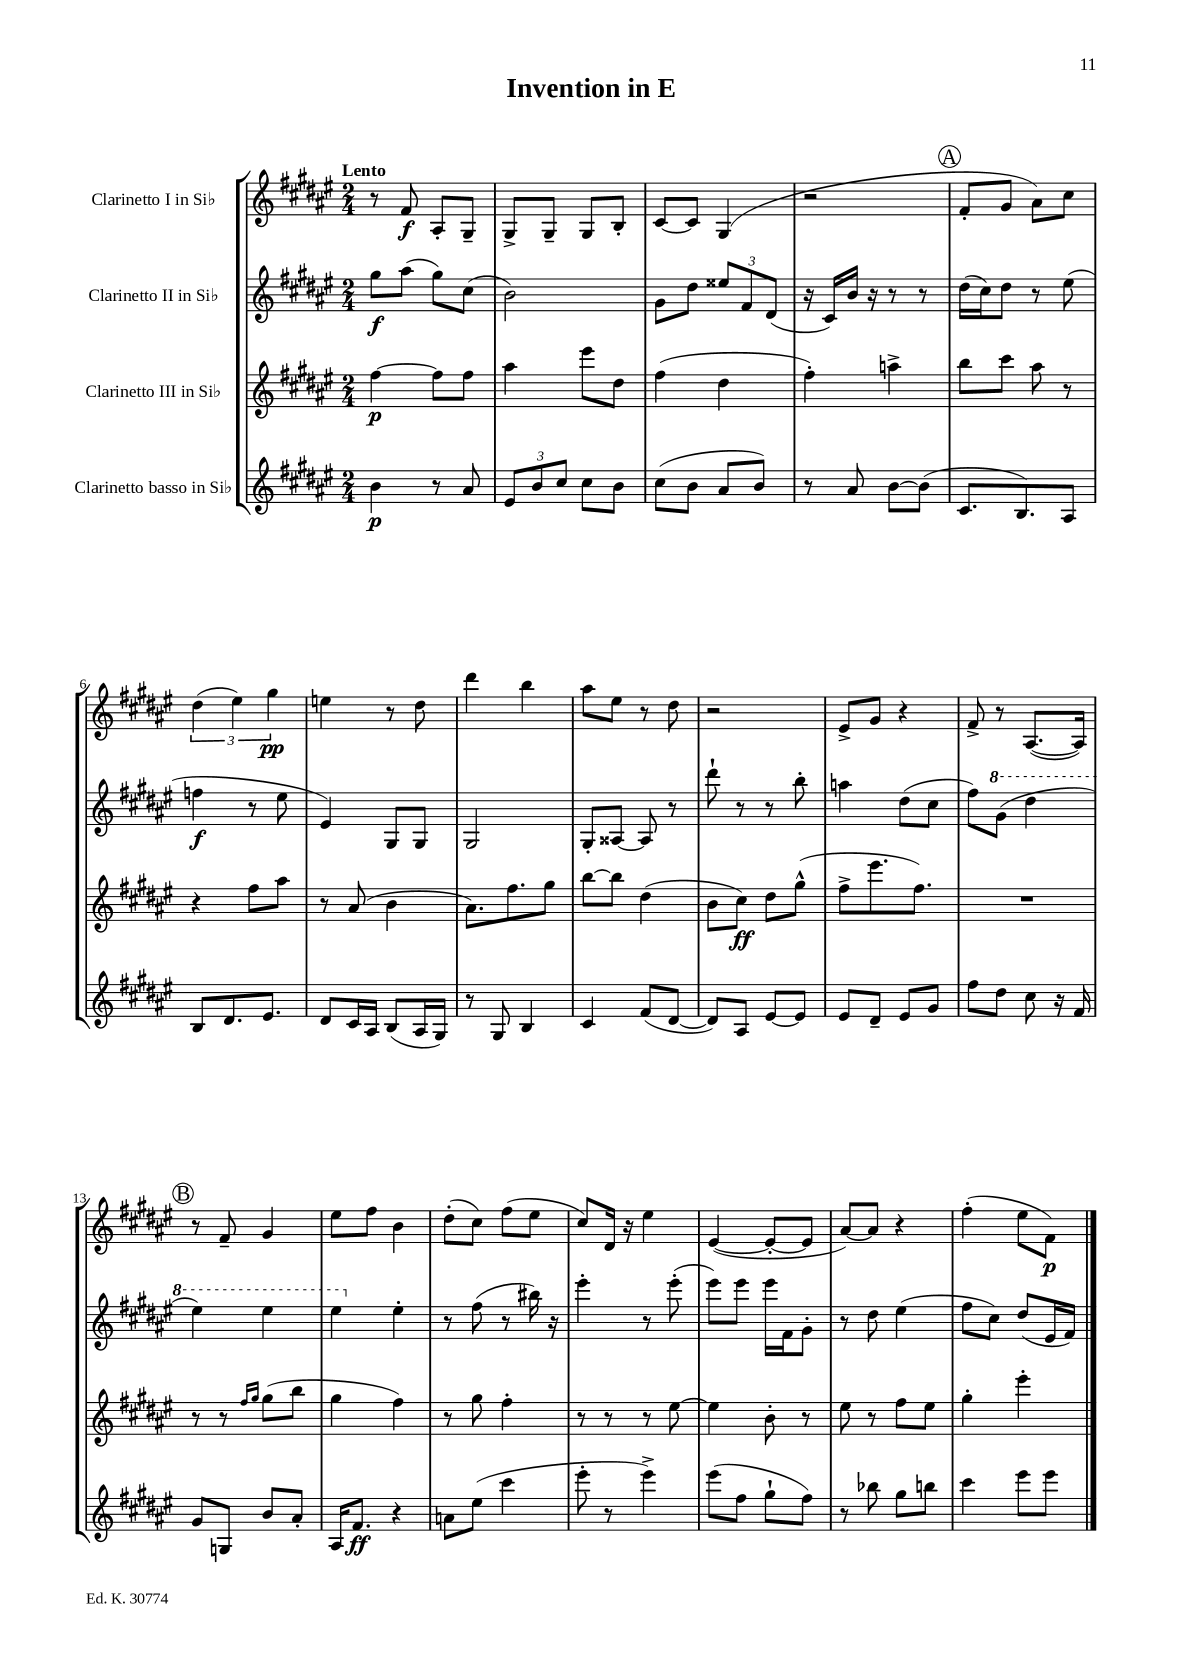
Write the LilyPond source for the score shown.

\header { title = "Invention in E" }
<<
\new StaffGroup <<
\new Staff = "s0" \with { instrumentName = "Clarinetto I in Sib" } {
    \clef treble \key fis \major \numericTimeSignature \time 2/4 \tempo "Lento"
    r8 fis'8\f ais8-. gis8-- |
    gis8-> gis8-- gis8 b8-. |
    cis'8~ cis'8 gis4( |
    r2 |
    \mark \markup { \circle "A" } fis'8-. gis'8 ais'8) cis''8 |
    \tuplet 3/2 { dis''4( eis''4) gis''4\pp } |
    e''4 r8 dis''8 |
    dis'''4 b''4 |
    ais''8 eis''8 r8 dis''8 |
    r2 |
    eis'8-> gis'8 r4 |
    fis'8-> r8 ais8.~( ais16) |
    \mark \markup { \circle "B" } r8 fis'8-- gis'4 |
    eis''8 fis''8 b'4 |
    dis''8-.( cis''8) fis''8( eis''8 |
    cis''8) dis'16 r16 eis''4 |
    eis'4~( eis'8~-. eis'8 |
    ais'8~) ais'8 r4 |
    fis''4-.( eis''8 fis'8\p) \bar "|." |
}
\new Staff = "s1" \with { instrumentName = "Clarinetto II in Sib" } {
    \clef treble \key fis \major \numericTimeSignature \time 2/4
    gis''8\f ais''8( gis''8) cis''8( |
    b'2) |
    gis'8 dis''8 \tuplet 3/2 { eisis''8 fis'8 dis'8( } |
    r16 cis'16) b'16 r16 r8 r8 |
    \mark \markup { \circle "A" } dis''16( cis''16) dis''8 r8 eis''8( |
    f''4\f r8 eis''8 |
    eis'4) gis8 gis8 |
    gis2 |
    gis8-. aisis8~ aisis8 r8 |
    dis'''8-! r8 r8 b''8-. |
    a''4 dis''8( cis''8 |
    fis''8) \ottava #1 gis''8( dis'''4 |
    \mark \markup { \circle "B" } eis'''4) eis'''4 |
    eis'''4 \ottava #0 eis''4-. |
    r8 fis''8( r8 bis''16) r16 |
    eis'''4-. r8 eis'''8-.( |
    eis'''8) eis'''8 eis'''16 fis'16 gis'8-. |
    r8 dis''8 eis''4( |
    fis''8 cis''8) dis''8( eis'16 fis'16) \bar "|." |
}
\new Staff = "s2" \with { instrumentName = "Clarinetto III in Sib" } {
    \clef treble \key fis \major \numericTimeSignature \time 2/4
    fis''4~\p fis''8 fis''8 |
    ais''4 eis'''8 dis''8 |
    fis''4( dis''4 |
    fis''4-.) a''4-> |
    \mark \markup { \circle "A" } b''8 cis'''8 ais''8 r8 |
    r4 fis''8 ais''8 |
    r8 ais'8( b'4 |
    ais'8.) fis''8. gis''8 |
    b''8~ b''8 dis''4( |
    b'8 cis''8\ff) dis''8 gis''8-^( |
    fis''8-> eis'''8. fis''8.) |
    R2 |
    \mark \markup { \circle "B" } r8 r8 \grace { fis''16 gis''16 } gis''8( b''8 |
    gis''4 fis''4) |
    r8 gis''8 fis''4-. |
    r8 r8 r8 eis''8~ |
    eis''4 b'8-. r8 |
    eis''8 r8 fis''8 eis''8 |
    gis''4-. eis'''4-. \bar "|." |
}
\new Staff = "s3" \with { instrumentName = "Clarinetto basso in Sib" } {
    \clef treble \key fis \major \numericTimeSignature \time 2/4
    b'4\p r8 ais'8 |
    \tuplet 3/2 { eis'8 b'8 cis''8 } cis''8 b'8 |
    cis''8( b'8 ais'8 b'8) |
    r8 ais'8 b'8~ b'8( |
    \mark \markup { \circle "A" } cis'8. b8.) ais8 |
    b8 dis'8. eis'8. |
    dis'8 cis'16 ais16 b8( ais16 gis16) |
    r8 gis8 b4 |
    cis'4 fis'8( dis'8~ |
    dis'8) ais8 eis'8~ eis'8 |
    eis'8 dis'8-- eis'8 gis'8 |
    fis''8 dis''8 cis''8 r16 fis'16 |
    \mark \markup { \circle "B" } gis'8 g8 b'8 ais'8-. |
    ais16 fis'8.\ff r4 |
    a'8 eis''8( cis'''4 |
    eis'''8-. r8 eis'''4->) |
    eis'''8( fis''8 gis''8-! fis''8) |
    r8 bes''8 gis''8 b''8 |
    cis'''4 eis'''8 eis'''8 \bar "|." |
}
>>
>>
